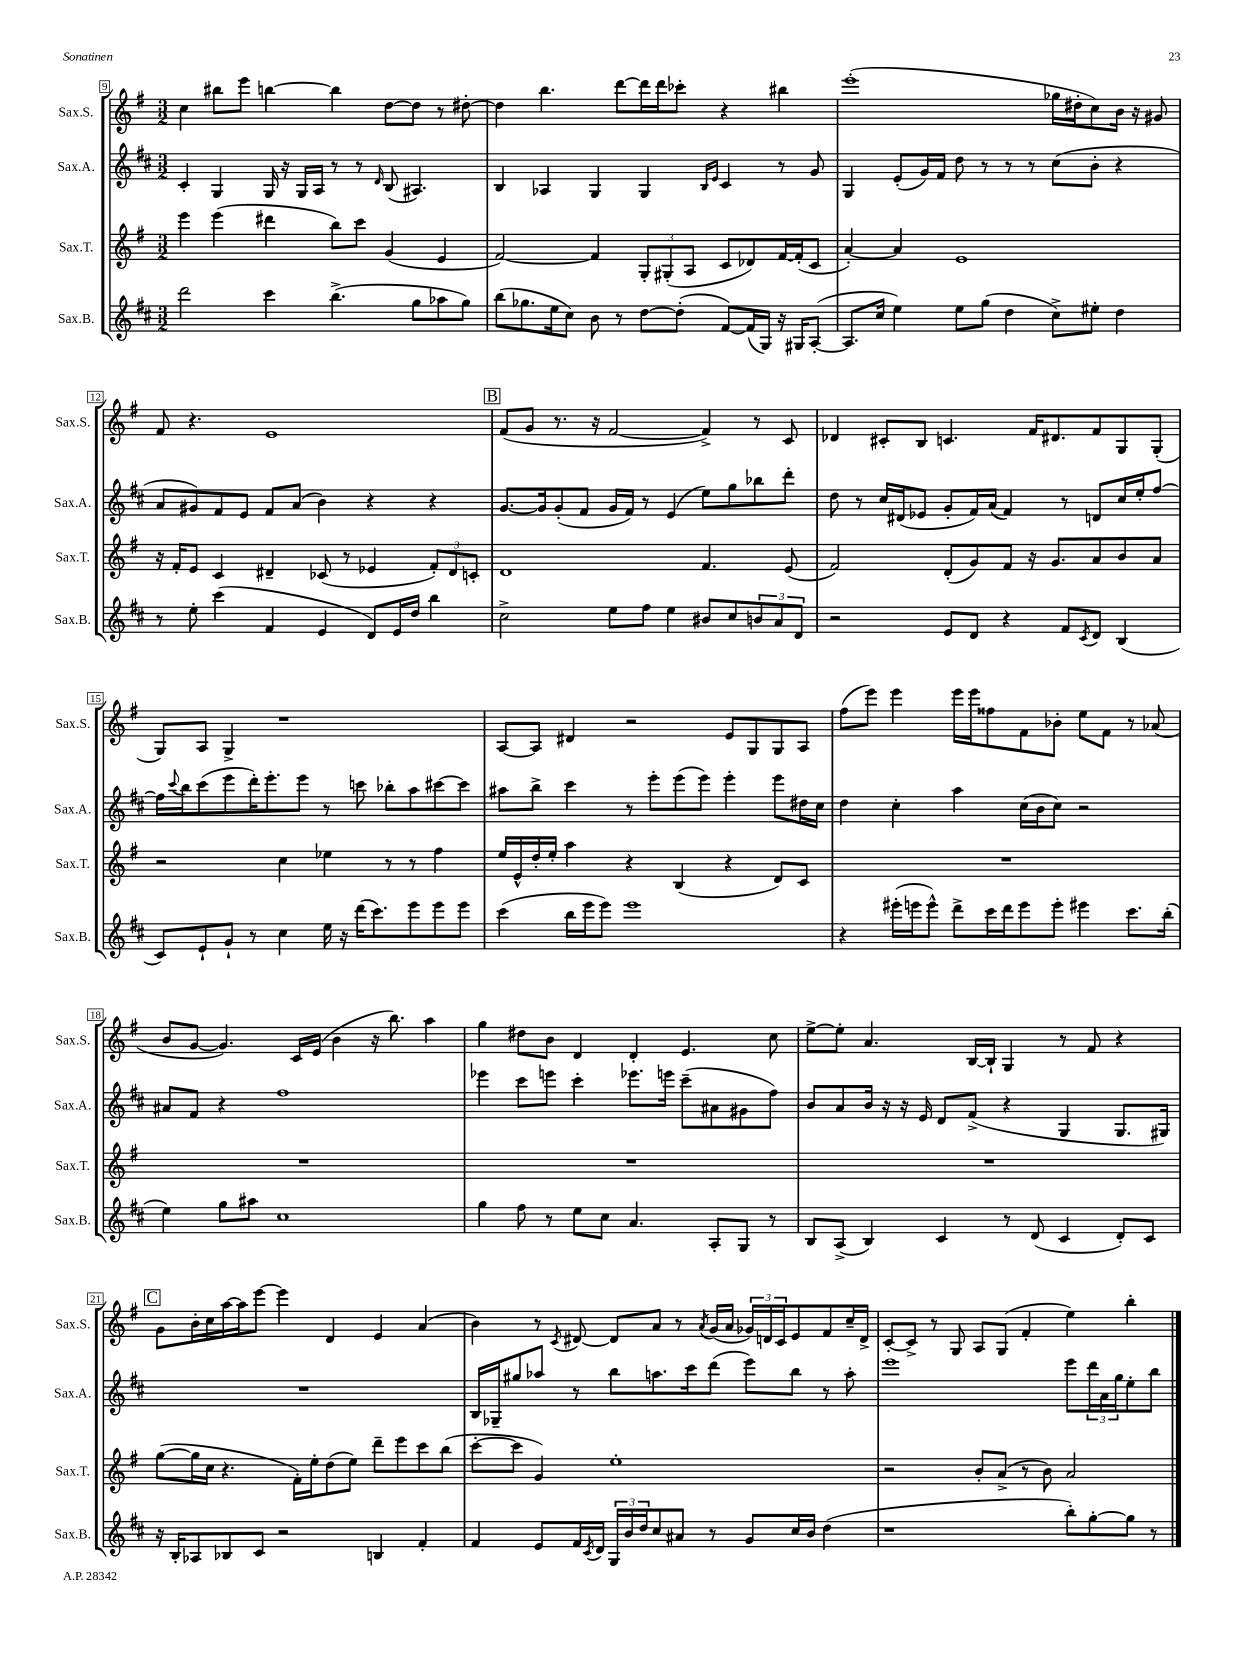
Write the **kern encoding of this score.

**kern	**kern	**kern	**kern
*staff4	*staff3	*staff2	*staff1
*clefG2	*clefG2	*clefG2	*clefG2
*k[f#c#]	*k[f#]	*k[f#c#]	*k[f#]
*M3/2	*M3/2	*M3/2	*M3/2
2ddd\	4eee\	4c#'/	4cc\
.	(4eee\	4G/	8bb#\L
.	.	.	8eee\J
4ccc#\	4ddd#\	16G/	[4bb\
.	.	16r	.
.	.	16G/LL	.
.	.	16A/JJ	.
(4.bb^\	8bb\L)	8r	4bb\]
.	8ccc\J	8r	.
.	.	16qqd/	.
.	(4g/	(8B/	[8dd\L
8gg\L	.	4.A#/)	8dd\]J
8aa-\	4e/	.	8r
8gg\J)	.	.	[8dd#'\
=	=	=	=
(8bb\L	[2f#/)	4B/	4dd#\]
8.gg-\	.	.	.
.	.	4A-/	4.bb\
16ee\k	.	.	.
8cc#\J)	.	.	.
8b\	4f#/]	4G/	.
8r	.	.	[8ddd\L
[8dd\L	12G'/L	4G/	16ddd\]L
.	.	.	16ddd\J
.	(12G#'/	.	.
(8dd'\]J	.	.	8ccc-'\J
.	12A/J	.	.
.	.	16qqB/LL	.
.	.	16qqe/JJ	.
[8f#/L)	8c/L	4c#/	4r
(16f#/]L	8d-/)	.	.
16G/JJ)	.	.	.
16r	[16f#/L	8r	4bb#\
16G#/LK	(16f#'/]J	.	.
([8A'/J	8c/J	8g/	.
=	=	=	=
8.A/]L	[4a'/)	4G/	(1eee'
16cc#/Jk	.	.	.
4ee\)	4a/]	(8e'/L	.
.	.	16g/L)	.
.	.	16f#/JJ	.
8ee\L	1e	8dd\	.
(8gg\J	.	8r	.
4dd\	.	8r	.
.	.	8r	.
8cc#^\L)	.	(8cc#\L	16gg-\LL
.	.	.	16dd#'\J
8ee#'\J	.	8b'\J	8cc\)
4dd\	.	4r	16b\Jk
.	.	.	16r
.	.	.	8g#/
=	=	=	=
8r	16r	8a/L	8f#/
.	16f#'/LK	.	.
8ee'\	8e/J	8g#/)	4.r
(4ccc#\	4c/	8f#/	.
.	.	8e/J	.
4f#/	4d#~/	8f#/L	1e
.	.	(8a/J	.
4e/	(8c-/	4b\)	.
.	8r	.	.
8d/L)	4e-/	4r	.
16e/L	.	.	.
16dd/JJ	.	.	.
4bb\	12f#'/L)	4r	.
.	12d#/	.	.
.	12c'/J	.	.
=	=	=	=
2cc#^\	1d	[8.g/L	(8f#/L
.	.	.	8g/J
.	.	16g/]k	.
.	.	(8g'/	8.r
.	.	8f#/J	.
.	.	.	16r
8ee\L	.	16g/LL	[2f#/
.	.	16f#/JJ)	.
8ff#\J	.	8r	.
4ee\	.	(4e/	.
8b#/L	4.f#/	8ee\L)	4f#^/])
8cc#/	.	8gg\	.
12b/	.	8bb-\	8r
12a/	.	.	.
.	(8e/	8ddd'\J	8c/
12d/J	.	.	.
=	=	=	=
2r	2f#/)	8dd\	4d-/
.	.	8r	.
.	.	16cc#/LL	8c#'/L
.	.	(16d#/J	.
.	.	8e-/J	8B/J
8e/L	(8d'/L	8g'/L	4.c/
8d/J	8g/)	16f#/L)	.
.	.	(16a/JJ	.
4r	8f#/J	4f#/)	.
.	16r	.	16f#/LK
.	8.g/L	.	8.d#/
8f#/L	.	8r	.
8qc#/	.	.	.
8d/J	8a/	8d/L	8f#/
(4B/	8b/	16cc#/L	8G/
.	.	16ee'/J	.
.	8a/J	[8ff#/J	(8G'/J
=	=	=	=
8c#/L)	2r	16ff#\]LL	8G/L)
.	.	8qqccc#/	.
.	.	16bb\J	.
8e`/	.	(8ccc#\	8A/J
8g`/J	.	8eee\	4G^/
8r	.	16ddd'\K)	.
.	.	8.eee'\	.
4cc#\	4cc\	.	1r
.	.	8eee\J	.
16ee\	4ee-\	8r	.
16r	.	.	.
(16ddd\LK	.	8ccc\	.
8.ccc#\)	.	.	.
.	8r	8bb-'\L	.
8eee\	8r	8aa\	.
8eee\	4ff#\	[8ccc#\	.
8eee\J	.	8ccc#\]J	.
=	=	=	=
(4ccc#\	16ee/LL	8aa#\L	[8A/L
.	16e^^/	.	.
.	16dd'/	8bb^\J	8A/]J
.	16ee'/JJ	.	.
16bb\LL	4aa\	4ccc#\	4d#/
16eee\J	.	.	.
8eee\J)	.	.	.
1eee	4r	8r	2r
.	.	8eee'\L	.
.	(4B/	(8eee\	.
.	.	8eee\J)	.
.	4r	4eee'\	8e/L
.	.	.	8G/
.	8d/L)	8eee\L	8G/
.	8c/J	16dd#\L	8A/J
.	.	16cc#\JJ	.
=	=	=	=
4r	1.r	4dd\	(8ff#\L
.	.	.	8eee\J)
(16eee#'\LL	.	4cc#'\	4eee\
16eee\J	.	.	.
8eee^^\J)	.	.	.
8ddd^\L	.	4aa\	16eee\LL
.	.	.	16eee\J
16ccc#\L	.	.	8ff##\
16ddd\J	.	.	.
8eee\	.	(16cc#\LL	8f#\
.	.	16b\J	.
8eee'\J	.	8cc#\J)	8b-'\J
4eee#\	.	2r	8ee\L
.	.	.	8f#\J
8.ccc#\L	.	.	8r
.	.	.	(8a-/
(16bb'\Jk	.	.	.
=	=	=	=
4ee\)	1.r	8a#/L	8b/L
.	.	8f#/J	[8g/J
8gg\L	.	4r	4.g/])
8aa#\J	.	.	.
1cc#	.	1ff#	.
.	.	.	16c/LL
.	.	.	(16e/JJ
.	.	.	4b\
.	.	.	16r
.	.	.	8.bb\)
.	.	.	4aa\
=	=	=	=
4gg\	1.r	4eee-\	4gg\
8ff#\	.	8ccc#\L	8dd#\L
8r	.	8eee\J	8b\J
8ee\L	.	4ccc#'\	4d/
8cc#\J	.	.	.
4.a/	.	8.eee-\L	4d'/
.	.	16eee\Jk	.
.	.	(8ccc#~\L	4.e/
8A'/L	.	8a#\	.
8G/J	.	8g#\	.
8r	.	8ff#\J)	8cc\
=	=	=	=
8B/L	1.r	8b/L	[8ee^\L
(8A^/J	.	8a/	8ee'\]J
4B/)	.	16b/Jk	4.a/
.	.	16r	.
.	.	16r	.
.	.	16e/	.
4c#/	.	8d/L	.
.	.	(8f#^/J	[16B/LL
.	.	.	16B`/]JJ
8r	.	4r	4G/
(8d/	.	.	.
4c#/	.	4G/	8r
.	.	.	8f#/
8d'/L)	.	8.G/L	4r
8c#/J	.	.	.
.	.	16G#/Jk)	.
=	=	=	=
16r	([8gg\L	1.r	8g\L
16B'/LK	.	.	.
8A-/	16gg\]L	.	16b'\L
.	16cc\JJ	.	16cc\
8B-/	4.r	.	[16aa\
.	.	.	16aa\]J
8c#/J	.	.	[8eee\J
2r	.	.	4eee\]
.	16f#'\LL)	.	.
.	16ee'\J	.	.
.	(8dd\	.	4d/
.	8ee\J)	.	.
4B/	8ddd~\L	.	4e/
.	8eee\	.	.
4f#'/	8ccc\	.	(4a/
.	(8bb\J	.	.
=	=	=	=
4f#/	[8ccc'\L	16B/LL	4b\)
.	.	16G-~/J	.
.	8ccc\]J	8gg#/	.
8e/L	4g/)	8aa-/J	8r
.	.	.	8qc/
16f#/L	.	8r	[8d#/
8qc#/	.	.	.
16d/JJ	.	.	.
24G/LL	1ee'	8bb\L	8d#/]L
24b/	.	.	.
24dd/J	.	.	.
8cc#/	.	8.aa\	8a/J
8a#/J	.	.	8r
.	.	16ccc#\k	.
.	.	.	8qa/
8r	.	(8ddd\J	(16g/LL
.	.	.	16a/JJ
8g/L	.	8eee\L)	24g-/LL)
.	.	.	24d/
.	.	.	24c/J
16cc#/L	.	8bb\J	8e/
16b/JJ	.	.	.
(4dd\	.	8r	8f#/
.	.	8aa'\	16cc~/L
.	.	.	16d^/JJ
=	=	=	=
1r	2r	1eee	[8c'/L
.	.	.	8c^/]J
.	.	.	8r
.	.	.	8G/
.	8b'/L	.	8A/L
.	(8a^/J	.	(8G/J
.	8r	.	4f#'/
.	8b\)	.	.
8bb'\L)	2a/	8eee\L	4ee\)
[8gg'\	.	24ddd\L	.
.	.	24a\	.
.	.	24gg\J	.
8gg\]J	.	8ee'\	4bb'\
8r	.	8bb\J	.
==	==	==	==
*-	*-	*-	*-
